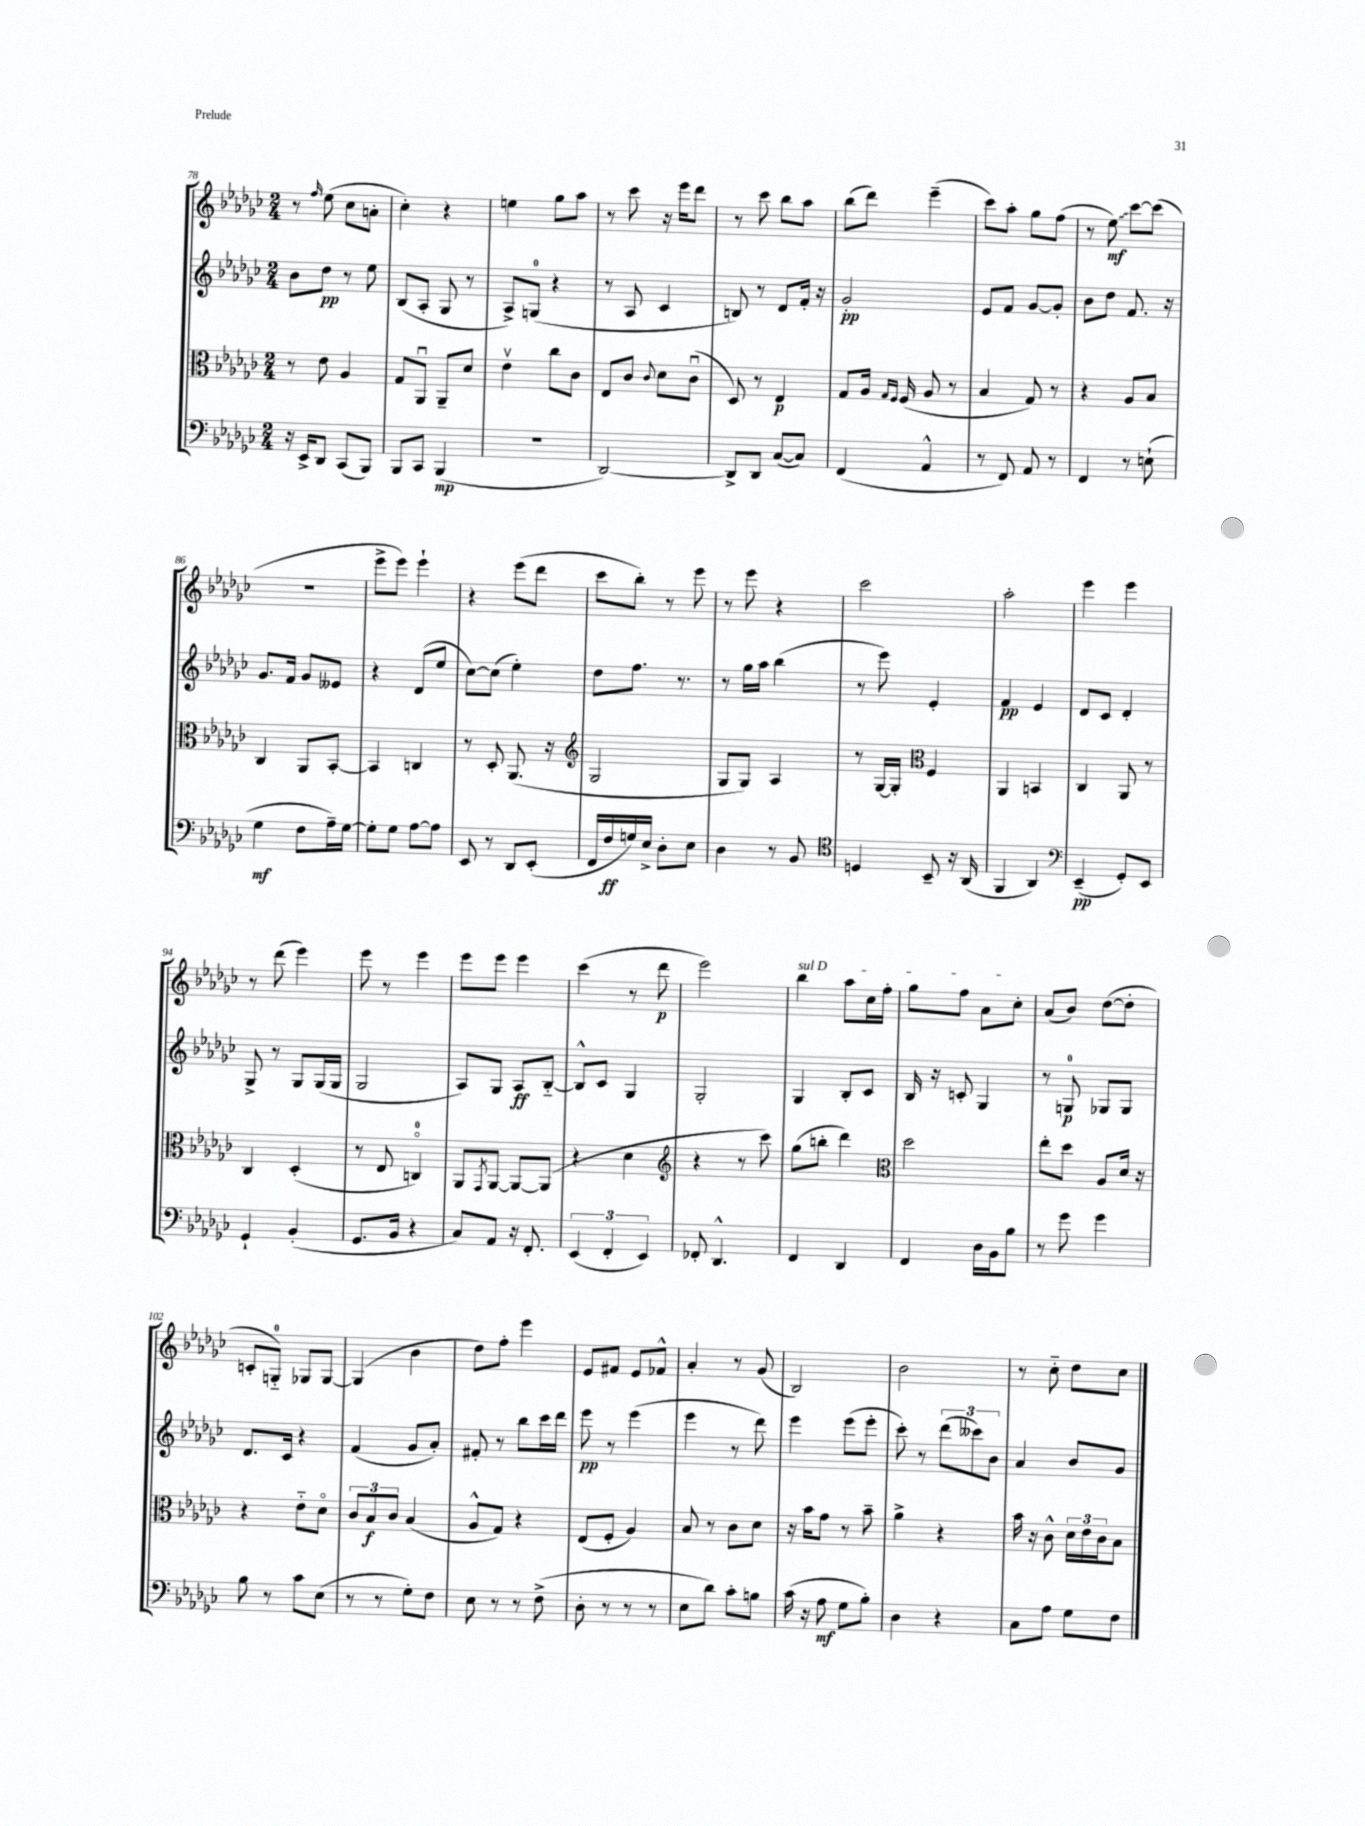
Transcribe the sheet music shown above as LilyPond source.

<<
\new StaffGroup <<
\new Staff = "s0" {
    \clef treble \key ges \major \numericTimeSignature \time 2/4
    r8 \grace { f''16 } ees''8( ces''8 a'8-. |
    ces''4-.) r4 |
    e''4 ges''8 aes''8 |
    r8 ces'''8 r16 ees'''16 des'''8 |
    r8 ces'''8 bes''8 aes''8 |
    bes''8( des'''8) ees'''4--( |
    ces'''8) aes''8-. ges''8 f''8( |
    r8 \once \override Glissando.style = #'zigzag ees''8\glissando\mf) ces'''8~ ces'''8( |
    r2 |
    ees'''8-> ees'''8) ees'''4-! |
    r4 ees'''8( des'''8 |
    ces'''8 bes''8-.) r8 ees'''8 |
    r8 ees'''8 r4 |
    ces'''2 |
    aes''2-. |
    ees'''4 ees'''4 |
    r8 des'''8( ees'''4) |
    ees'''8 r8 ees'''4 |
    ees'''8 ees'''8 ees'''4 |
    ces'''4( r8 des'''8\p |
    ees'''2) |
    \once \override TextSpanner.bound-details.left.text = \markup { \italic "sul D" } bes''4\startTextSpan aes''8 ces''16 f''16-. |
    ges''8 f''8 aes'8 ces''8-.\stopTextSpan |
    aes'8( bes'8) des''8~( des''8-. |
    c'8-. g8-0-_) ges8 ges8~ |
    ges4( bes'4 |
    des''8) f''8-. ees'''4 |
    ees'8 fis'8 ees'8 fes'8-^ |
    aes'4-. r8 ges'8( |
    bes2) |
    bes'2 |
    r8 ces''8-_ des''8 ces''8 \bar "|." |
}
\new Staff = "s1" {
    \clef treble \key ges \major \numericTimeSignature \time 2/4
    bes'8 des''8\pp r8 ees''8 |
    bes8( aes8-. ges8 r8 |
    aes8->) g8-0( r4 |
    r8 aes8 ces'4 |
    b8) r8 des'8 f'16-. r16 |
    ges'2-.\pp |
    ees'8 f'8 ges'8~ ges'8-. |
    bes'8 des''8 f'8. r16 |
    ges'8. f'16 ges'8 eeses'8 |
    r4 des'8( ees''8 |
    ces''8~) ces''8( ees''4-.) |
    des''8 f''8. r8. |
    r8 ges''16 aes''16 bes''4( |
    r8 ees'''8) ees'4-. |
    f'4\pp ees'4 |
    des'8 ces'8 des'4-. |
    ges8-> r8 ges8 ges16( ges16 |
    ges2 |
    aes8) ges8 aes8\ff bes8~-_ |
    bes8-^ ces'8 ges4 |
    ges2-. |
    ges4 bes8-. ces'8 |
    bes16 r16 c'8-. ges4 |
    r8 g8-0\p ges8 ges8 |
    des'8. ces'16 r4 |
    f'4( ges'8 aes'8-.) |
    fis'8-. r8 bes''8 ces'''16 des'''16 |
    ees'''8\pp r8 ees'''4( |
    ees'''4 r8 des'''8) |
    ees'''4 ees'''8( ees'''8-. |
    ces'''8-.) r8 \tuplet 3/2 { des'''8( ceses'''8) bes'8 } |
    aes'4 bes'8 ges'8 \bar "|." |
}
\new Staff = "s2" {
    \clef alto \key ges \major \numericTimeSignature \time 2/4
    r8 ees'8 aes4 |
    ges8 aes,8\downbow aes,8-- des'8 |
    ees'4\upbow ces''8 ces'8 |
    ees8 ces'8 \appoggiatura { ces'8 } des'8 ces'8\downbow( |
    des8) r8 ees4\p |
    ges8 aes16 \grace { ges16 f16 } f16( aes8 r8 |
    bes4 ges8) r8 |
    r4 aes8 bes8 |
    ces4 aes,8 bes,8~-. |
    bes,4 c4 |
    r8 des8-. aes,8.( r16 |
    \clef treble ges2 |
    ges8 ges8) aes4 |
    r8 ges16~ ges16-. \clef alto f4 |
    aes,4 b,4 |
    ces4 aes,8 r8 |
    ces4 des4-.( |
    r8 ees8 c4-0\flageolet) |
    aes,8 \acciaccatura { ges,8 } aes,8~ aes,8~ aes,8( |
    r4 des'4 |
    \clef treble r4 r8 ces'''8) |
    ges''8( b''8-. des'''4) |
    \clef alto des''2 |
    ees''8-. des''8 aes8 des'16 r16 |
    r4 ees'8-_ des'8\flageolet |
    \tuplet 3/2 { ces'8 bes8\f ces'8 } bes4( |
    aes8-^ ges8) r4 |
    ees8( f8-. aes4) |
    bes8 r8 ces'8 des'8 |
    r16 bes'16 ges'8 r8 bes'8-- |
    aes'4-> r4 |
    bes'16 r16 ces'8-^ \tuplet 3/2 { des'16 ees'16 ces'16 } bes8 \bar "|." |
}
\new Staff = "s3" {
    \clef bass \key ges \major \numericTimeSignature \time 2/4
    r16 ees,16-> des,8 ces,8( bes,,8) |
    bes,,8 ces,8 bes,,4\mp( |
    r2 |
    des,2~) |
    des,8-> des,8 ces8~( ces8) |
    f,4( aes,4-^ |
    r8 f,8) aes,8 r8 |
    f,4 r8 e8-!( |
    ges4\mf f8 aes16--) ges16~ |
    ges8-. ges8 aes8~ aes8 |
    ees,8 r8 des,8 ees,8-.( |
    f,16 f16\ff g16) ees16-> des8-. ees8 |
    des4 r8 bes,8 |
    \clef tenor d4 bes,8-- r16 aes,16( |
    f,4 aes,4) |
    \clef bass ees,4--\pp( ges,8-.) ees,8 |
    ges,4-! bes,4-.( |
    ges,8. bes,16 r4 |
    ces8) aes,8 r16 f,8.-. |
    \tuplet 3/2 { ees,4( f,4-. ees,4) } |
    fes,8-. des,4.-^ |
    f,4 des,4 |
    f,4 des16 bes,16 bes8 |
    r8 ges'8 ges'4 |
    bes8 r8 ces'8 ees8( |
    r8 r8 ges8-.) f8 |
    ees8 r8 r8 f8->( |
    des8-. r8 r8 r8 |
    ees8 des'8) ces'8-. b8 |
    ces'16( r16 aes8\mf ges8 bes8-.) |
    des4 r4 |
    ces8 aes8 ges8 f8 \bar "|." |
}
>>
>>
\layout { \context { \Score currentBarNumber = #78 } }
